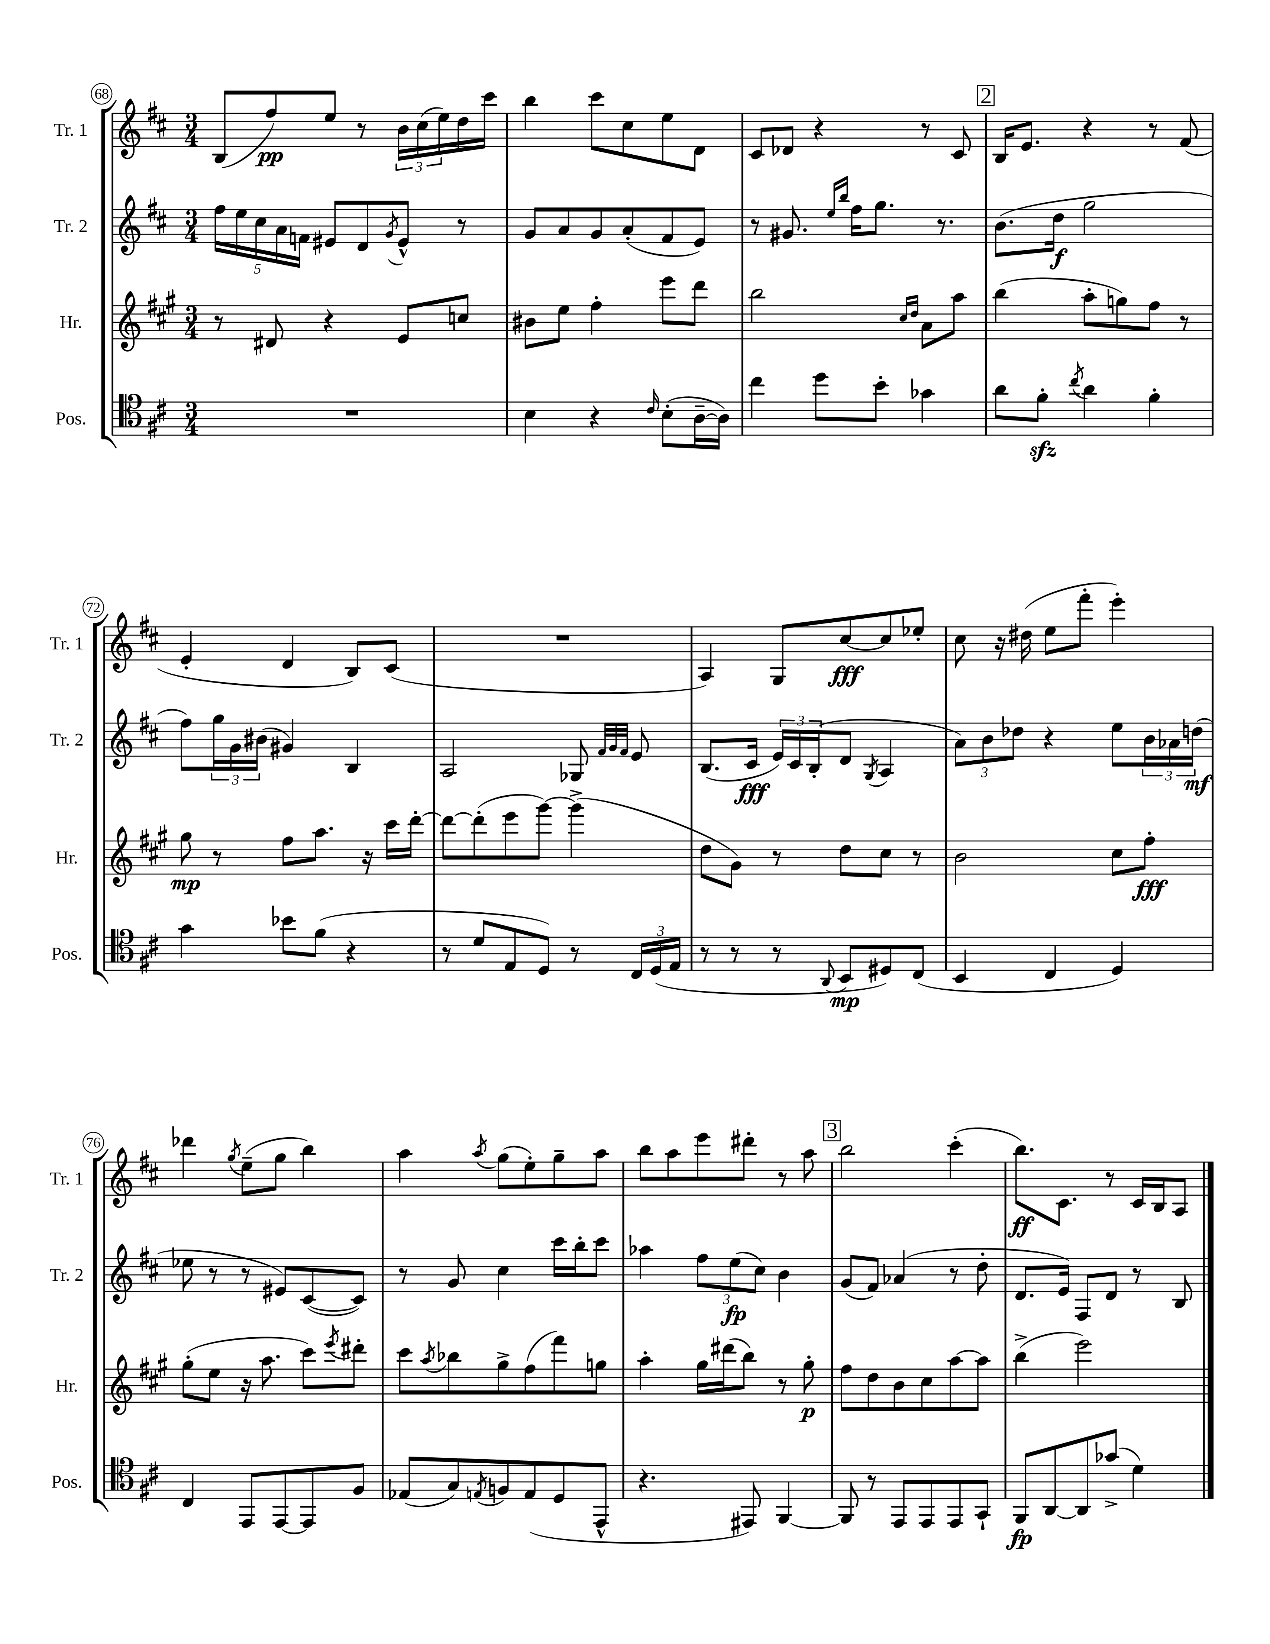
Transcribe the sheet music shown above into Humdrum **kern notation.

**kern	**kern	**kern	**kern
*staff4	*staff3	*staff2	*staff1
*clefC4	*clefG2	*clefG2	*clefG2
*k[f#c#]	*k[f#c#g#]	*k[f#c#]	*k[f#c#]
*M3/4	*M3/4	*M3/4	*M3/4
2.r	8r	20ff#	(8B
.	.	20ee	.
.	.	20cc#	.
.	8d#	.	8ff#)
.	.	20a	.
.	.	20f	.
.	4r	8e#	8ee
.	.	8d	8r
.	.	8qg	.
.	8e	8e#^^	24b
.	.	.	(24cc#
.	.	.	24ee)
.	8cc	8r	16dd
.	.	.	16ccc#
=	=	=	=
4B	8b#	8g	4bb
.	8ee	8a	.
4r	4ff#'	8g	8ccc#
.	.	(8a'	8cc#
16qqc#	.	.	.
(8B'	8eee	8f#	8ee
[16A~	8ddd	8e)	8d
16A])	.	.	.
=	=	=	=
4cc#	2bb	8r	8c#
.	.	8.g#	8d-
8dd	.	.	4r
.	.	16qqee	.
.	.	16qqbb	.
.	.	16ff#	.
8b'	.	8.gg	.
.	16qqcc#	.	.
.	16qqdd	.	.
4g-	8a	.	8r
.	.	8.r	.
.	8aa	.	8c#
=	=	=	=
8a	(4bb	(8.b	16B
.	.	.	8.e
8f#'	.	.	.
.	.	16dd	.
8qcc#	.	.	.
4a	8aa'	2gg	4r
.	8gg)	.	.
4f#'	8ff#	.	8r
.	8r	.	(8f#
=	=	=	=
4g	8gg#	8ff#)	4e'
.	8r	24gg	.
.	.	24g	.
.	.	(24b#	.
8b-	8ff#	4g#)	4d
(8f#	8.aa	.	.
4r	.	4B	8B)
.	16r	.	.
.	16ccc#	.	(8c#
.	[16ddd'	.	.
=	=	=	=
8r	8ddd_	2A	2.r
8d	(8ddd']	.	.
8E	8eee	.	.
8D)	[8ggg#)	.	.
8r	(4ggg#^]	8G-	.
.	.	32qqf#	.
.	.	32qqg	.
.	.	32qqf#	.
24C#	.	8e	.
(24D	.	.	.
24E	.	.	.
=	=	=	=
8r	8dd	(8.B	4A)
8r	8g#)	.	.
.	.	16c#	.
8r	8r	24e)	8G
.	.	24c#	.
.	.	(24B'	.
8qqAA	.	.	.
8BB	8dd	8d	[8cc#
.	.	8qG	.
8D#)	8cc#	4A	8cc#]
(8C#	8r	.	8ee-'
=	=	=	=
4BB	2b	12a)	8cc#
.	.	12b	.
.	.	.	16r
.	.	12dd-	.
.	.	.	(16dd#
4C#	.	4r	8ee
.	.	.	8fff#'
4D)	8cc#	8ee	4eee')
.	8ff#'	24b	.
.	.	24a-	.
.	.	(24dd	.
=	=	=	=
4C#	(8gg#'	8ee-	4ddd-
.	8ee	8r	.
.	.	.	8qgg
8EE	16r	8r	(8ee~
.	8.aa	.	.
[8EE	.	8e#)	8gg
8EE]	8ccc#)	([8c#	4bb)
.	8qeee	.	.
8F#	8ddd#'	8c#])	.
=	=	=	=
(8E-	8ccc#	8r	4aa
.	8qaa	.	.
8G)	8bb-	8g	.
8qE	.	.	8qaa
8F	8gg#^	4cc#	(8gg
(8E	(8ff#	.	8ee')
8D	8fff#)	16ccc#	8gg~
.	.	16bb'	.
8EE^^	8gg	8ccc#	8aa
=	=	=	=
4.r	4aa'	4aa-	8bb
.	.	.	8aa
.	16gg#	12ff#	8eee
.	(16ddd#	.	.
.	.	(12ee	.
8EE#)	8bb)	.	8ddd#'
.	.	12cc#)	.
[4FF#	8r	4b	8r
.	8gg#'	.	8aa
=	=	=	=
8FF#]	8ff#	(8g	2bb
8r	8dd	8f#)	.
8EE	8b	(4a-	.
8EE	8cc#	.	.
8EE	[8aa	8r	(4ccc#'
8GG`	8aa]	8dd'	.
=	=	=	=
8FF#	(4bb^	8.d	8.bb)
[8AA	.	.	.
.	.	16e)	8.c#
8AA]	2eee)	8F#	.
(8g-^	.	8d	8r
4d)	.	8r	16c#
.	.	.	16B
.	.	8B	8A
==	==	==	==
*-	*-	*-	*-
